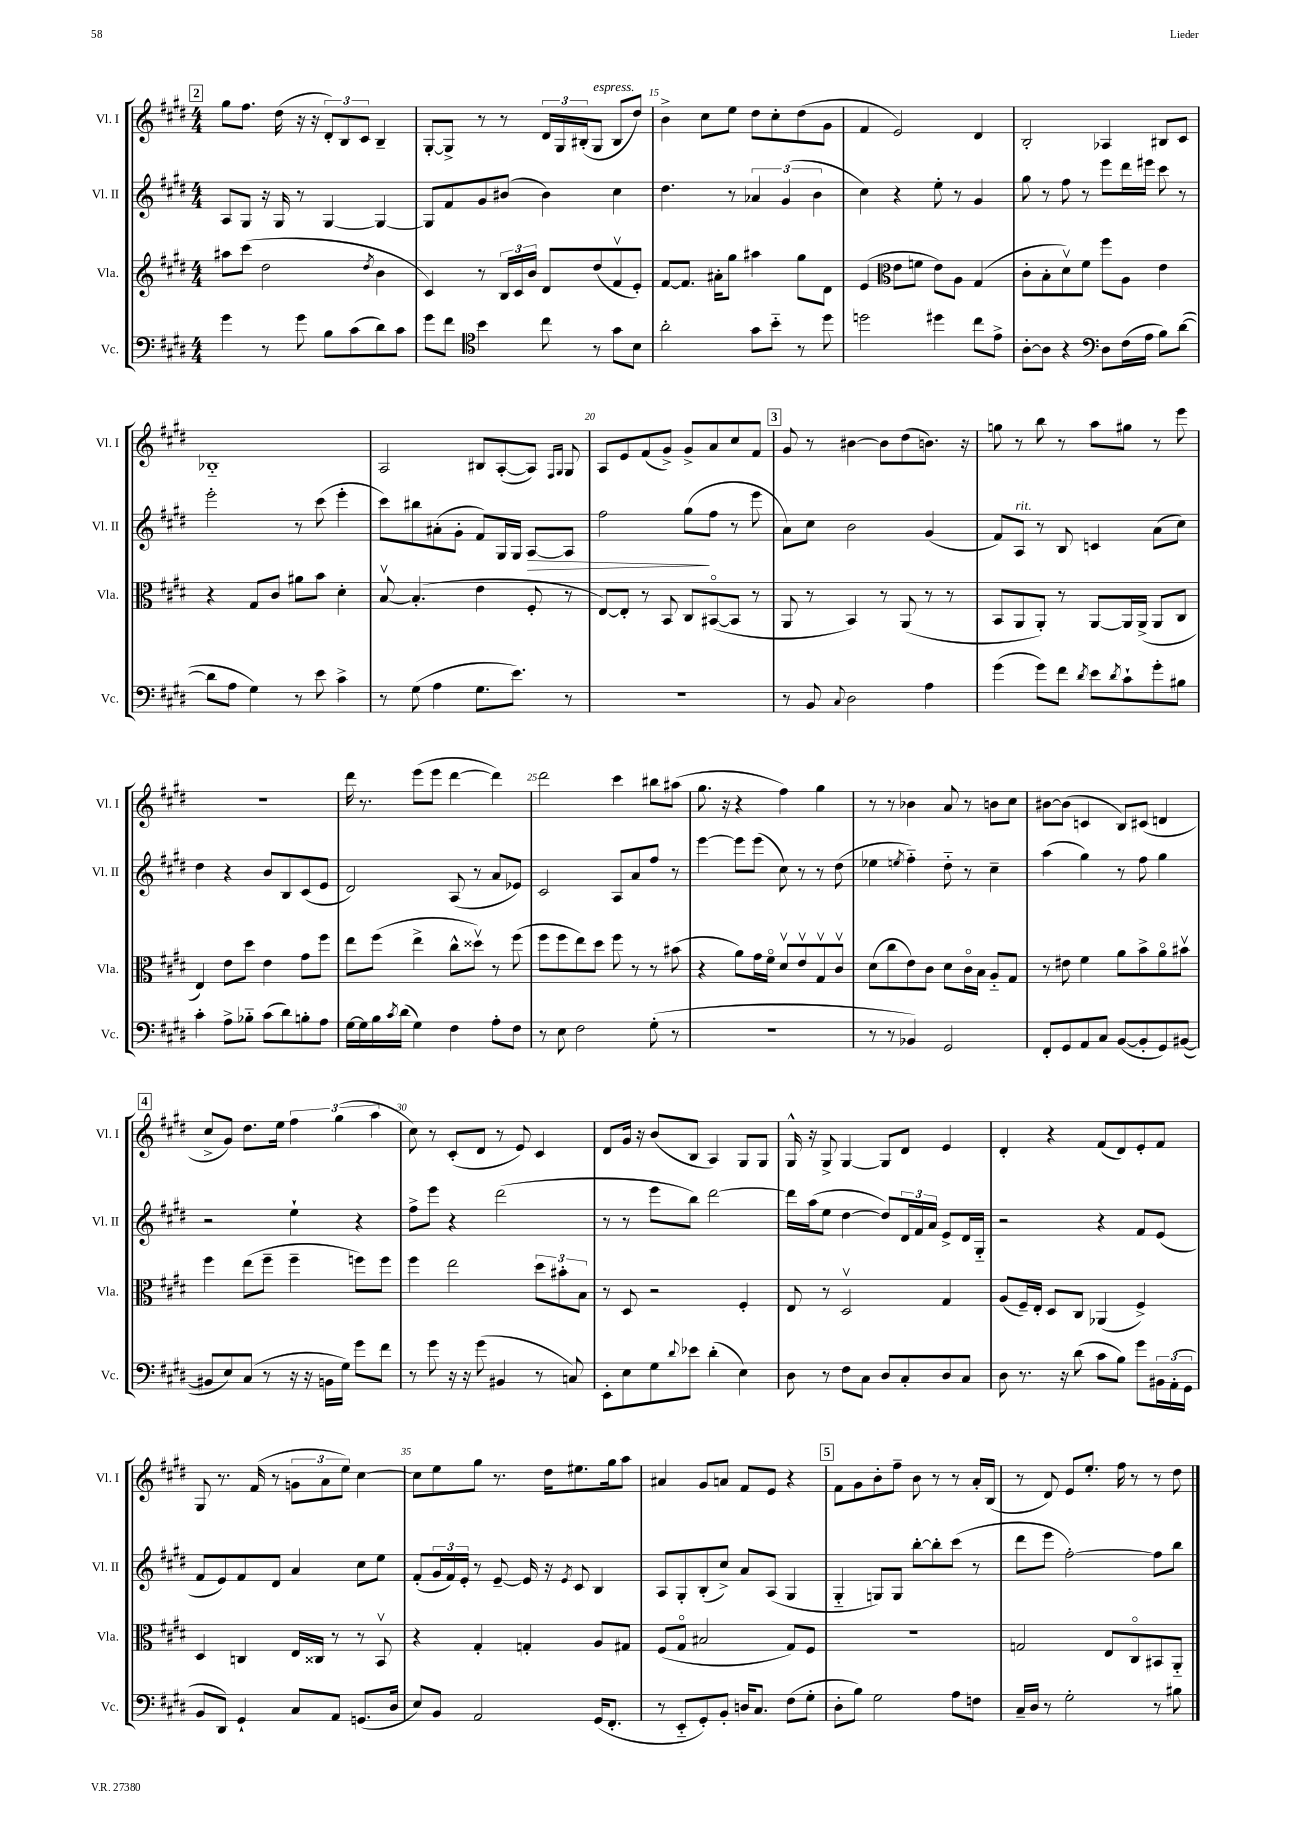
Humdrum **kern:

**kern	**kern	**kern	**kern
*staff4	*staff3	*staff2	*staff1
*clefF4	*clefG2	*clefG2	*clefG2
*k[f#c#g#d#]	*k[f#c#g#d#]	*k[f#c#g#d#]	*k[f#c#g#d#]
*M4/4	*M4/4	*M4/4	*M4/4
4g#\	8aa#\L	8A/L	8gg#\L
.	(8ccc#\J	8G#/J	8.ff#\J
8r	2dd#\	16r	.
.	.	16G#/	(16dd#\
8g#\	.	8r	16r
.	.	.	16r
8B\L	.	[4G#/	12d#'/L)
.	.	.	12B/
(8c#\	.	.	.
.	.	.	12c#/J
.	8qdd#/	.	.
8d#\)	4b\	4G#/_	4B~/
8c#\J	.	.	.
=	=	=	=
8g#\L	4c#/)	8G#/]L	[8G#'/L
8f#\J	.	8f#/	8G#^/]J
*clefC4	*	*	*
4b\	8r	8g#/	8r
.	24B/LL	(8b#/J	8r
.	24c#/	.	.
.	24b/JJ	.	.
8cc#\	8d#/L	4b#\)	24d#/LL
.	.	.	24G#/
.	.	.	(24B#'/J
8r	(8dd#/	.	8G#/J
8g#\L	8f#v/	4cc#\	8B#/L
8B\J	8e'/J)	.	8dd#/J)
=	=	=	=
2a'\	[8f#/L	4.dd#\	4b^\
.	8.f#/]J	.	.
.	.	.	8cc#\L
.	16a#'\LK	.	.
.	8gg#\J	8r	8ee\J
8g#\L	4aa#\	6a-/	8dd#\L
8b'~\J	.	.	8cc#'\
.	.	(6g#/	.
8r	8gg#\L	.	(8dd#\
.	.	6b\	.
8dd#\	8d#\J	.	8g#\J
=	=	=	=
2dd\	(4e/	4cc#\)	4f#/
*	*clefC3	*	*
.	8e\L	4r	2e/)
.	8f\J	.	.
4dd#\	8e\L)	8ee'\	.
.	8A\J	8r	.
8cc#\L	(4G#/	4g#/	4d#/
8e^\J	.	.	.
=	=	=	=
[8A'\L	8c#'\L	8gg#\	2B'/
8A\]J	8B'\	8r	.
4r	8d#v\)	8ff#\	.
.	8f#\J	8r	.
*clefF4	*	*	*
8D#\L	8ff#\L	8eee\L	4A-/
(16F#\L	8A\J	16ddd#\L	.
16A\JJ	.	16eee#\JJ	.
8B\L)	4e\	8ccc#\	8B#/L
([8d#\J	.	8r	8c#/J
=	=	=	=
8d#\]L	4r	2eee'\	1B-'~
8A\J	.	.	.
4G#\)	8G#/L	.	.
.	8c#/J	.	.
8r	8a#\L	8r	.
8e\	8b\J	(8ccc#\	.
4c#^\	4d#'\	4eee'\	.
=	=	=	=
8r	[8Bv/	8ccc#\L)	2A/
(8G#\	(4.B'/]	8bb#\	.
4A\	.	(8a#'\	.
.	.	8g#'\J	.
8.G#\L	4e\	8f#/L)	8B#/L
.	.	16G#/L	([8A'/
8.e\J)	.	16G#/JJ	.
.	8F#'/	[8A/L	8A/]J)
.	.	.	16qqF#/LL
.	.	.	16qqG#/JJ
8r	8r	8A/]J	8G#/
=	=	=	=
1r	[8E/L)	2ff#\	8A/L
.	8E'/]J	.	8e/
.	8r	.	(8f#/
.	8BB/	.	8g#^/J)
.	8C#/L	(8gg#\L	8g#^/L
.	([8BB#o/	8ff#\J	8a/
.	8BB#/]J	8r	8cc#/
.	8r	8eee\	8f#/J
=	=	=	=
8r	8AA/	8a\L)	8g#/
8BB/	8r	8cc#\J	8r
8qqC#/	.	.	.
2D#\	4BB/)	2b\	[4b#\
.	8r	.	8b#\]L
.	(8AA/	.	(8dd#\
4A\	8r	(4g#/	8.b\J)
.	8r	.	.
.	.	.	16r
=	=	=	=
(4g#\	8BB/L	8f#/L)	8gg\
.	8AA/	8A/J	8r
8g#\L)	8AA'/J)	8r	8bb\
8f#\J	8r	8B/	8r
8qd#/	.	.	.
8e\L	[8AA/L	4c/	8aa\L
8qd#/	.	.	.
8c#`\	16AA/]L	.	8gg#\J
.	(16AA^/JJ	.	.
8g#'\	8AA/L	(8a\L	8r
8B#\J	8C#/J	8cc#\J)	8eee\
=	=	=	=
4c#'\	4E/)	4dd#\	1r
8A^\L	8e\L	4r	.
8B-'~\J	8dd#\J	.	.
(8c#\L	4e\	8b/L	.
8d#\)	.	8B/	.
8B'\	8g#\L	(8c#/	.
8A\J	8ff#\J	8e/J	.
=	=	=	=
[16G#\LL	8ee\L	2d#/)	16ddd#\
16G#\]	.	.	8.r
16B\	(8ff#\J	.	.
8qc#/	.	.	.
(16d#\JJ	.	.	.
4G#\)	4ee^\	.	(8eee\L
.	.	.	8eee\J
4F#\	8cc#^^\L	(8A/	[4ddd#\
.	8dd##v\J)	8r	.
8A'\L	8r	8a/L	4ddd#\])
8F#\J	(8ff#\	8e-/J)	.
=	=	=	=
8r	8ff#\L	2c#/	2ddd#\
8E\	8ff#\	.	.
2F#\	8ee\)	.	.
.	8dd#\J	.	.
.	8ff#\	8A/L	4ccc#\
.	8r	8a/	.
(8G#'\	8r	8ff#/J	8bb#\L
8r	(8b#\	8r	(8aa#\J
=	=	=	=
1r	4r	[4eee\	8.gg#\
.	.	.	16r
.	8a\L)	8eee\]L	4r
.	16g#\L	(8eee\J	.
.	16f#o\JJ	.	.
.	8d#v/L	8cc#\)	4ff#\)
.	8ev/	8r	.
.	8G#v/	8r	4gg#\
.	8c#v/J	(8dd#\	.
=	=	=	=
8r	(8d#\L	4ee-\	8r
8r	8cc#\	.	8r
.	.	8qee/	.
4BB-/)	8e\)	4ff#'~\)	4b-\
.	8c#\J	.	.
2GG#/	8d#\L	8dd#'~\	8a/
.	16c#o\L	8r	8r
.	16B\JJ	.	.
.	8A'~/L	4cc#~\	8b\L
.	8G#/J	.	8cc#\J
=	=	=	=
8FF#'/L	8r	(4aa\	[8b#\L
8GG#/	8e#\	.	(8b#\]J
8AA/	4f#\	4gg#\)	4c/
8C#/J	.	.	.
([8BB/L	8a\L	8r	8B/L)
8BB'/]	8b^\	8ff#\	(8c#/J
8GG#/)	8ao\	4gg#\	4d/
([8BB#/J	8b#v\J	.	.
=	=	=	=
8BB#/]L	4ff#\	2r	8cc#^/L
8E/)	.	.	8g#/J)
(8C#/J	(8ee\L	.	8.dd#\L
8r	8ff#~\J	.	.
.	.	.	16ee\Jk
16r	4ff#~\	4ee`\	6ff#\
16r	.	.	.
16BB\LL	.	.	.
.	.	.	(6gg#\
16G#\JJ)	.	.	.
8g#\L	8ff\L)	4r	.
.	.	.	6aa\
8f#\J	8ff\J	.	.
=	=	=	=
8r	4ff#\	8ff#^\L	8cc#\)
8g#\	.	8eee\J	8r
16r	2ee\	4r	(8c#'/L
16r	.	.	.
(8g#\	.	.	8d#/J
4BB#/	.	(2ddd#\	8r
.	.	.	8e/)
8r	12dd#\L	.	4c#/
.	12b#'\	.	.
8C/)	.	.	.
.	12B\J	.	.
=	=	=	=
8EE'\L	8r	8r	8d#/L
8E\	8D#/	8r	16g#/Jk
.	.	.	16r
8G#\	2r	8eee\L	(8b/L
8qqd#/	.	.	.
8e-\J	.	8bb\J)	8B/J
(4d#'\	.	[2ddd#\	4A/)
4E\)	4F#'/	.	8G#/L
.	.	.	8G#/J
=	=	=	=
8D#\	8E/	16ddd#\]LL	16G#^^/
.	.	(16aa\J	16r
8r	8r	8ee\J	8G#^/
8F#\L	2D#v/	[4dd#\	[4G#/
8C#\J	.	.	.
8D#/L	.	8dd#/]L)	8G#/]L
8C#'/	.	24d#/L	8d#/J
.	.	24f#/	.
.	.	24a/JJ	.
8D#/	4G#/	8e^/L	4e/
8C#/J	.	16d#/L	.
.	.	16G#'~/JJ	.
=	=	=	=
8D#\	(8A/L	2r	4d#'/
8.r	16F#~/L)	.	.
.	16E'/JJ	.	.
.	8D#/L	.	4r
16r	.	.	.
(8d#\	8C#/J	.	.
8c#\L	(4AA-/	4r	(8f#/L
8B\J)	.	.	8d#/)
8g#\L	4F#^/)	8f#/L	8e'/
24BB#\L	.	(8e/J	8f#/J
(24AA'\	.	.	.
24GG#\JJ	.	.	.
=	=	=	=
8BB/L	4D#/	8f#/L	8G#/
8DD#/J)	.	8e/)	8.r
4GG#`/	4C/	8f#/	.
.	.	.	(16f#/
.	.	8d#/J	8r
8C#/L	16E/LL	4a/	12g\L
.	16C##/JJ	.	.
.	.	.	12a\
8AA/J	8r	.	.
.	.	.	12ee\J)
(8.GG/L	8r	8cc#\L	[4cc#\
.	8BBv/	8ee\J	.
16D#/Jk	.	.	.
=	=	=	=
8E/L)	4r	(8f#'/L	8cc#\]L
8BB/J	.	24g#/L	8ee\
.	.	24f#/)	.
.	.	24e'/JJ	.
2AA/	4G#'/	8r	8gg#\J
.	.	[8e~/	8.r
.	4G'/	16e/]	.
.	.	16r	16dd#\LK
.	.	8qe/	.
.	.	8c#/	8.ee#\
(16GG#/LK	8A/L	4B/	.
8.FF#'/J	.	.	16gg#\k
.	8G#/J	.	8aa\J
=	=	=	=
8r	(8F#/L	8A/L	4a#/
8EE'~/L	8G#o/J	8G#'/	.
8GG#'/)	2B#/	(8B'/	8g#/L
8BB'/J	.	8cc#^/J)	8a/J
16D/LK	.	8a/L	8f#/L
8.C#/J	.	.	.
.	.	(8A/J	8e/J
(8F#\L	8G#/L)	4G#/	4r
8G#'\J	8F#/J	.	.
=	=	=	=
8D#'\L	1r	4G#'~/	8f#\L
8B\J)	.	.	8g#\
2G#\	.	8G/L)	8b'\
.	.	8G/J	8ff#~\J
.	.	[8bb'\L	8b\
.	.	8bb'\]	8r
8A\L	.	(8ccc#\J	8r
8F\J	.	8r	16a'/LL
.	.	.	(16B/JJ
=	=	=	=
16C#~/LL	2G/	8ddd#\L	8r
16D#/JJ	.	.	.
8r	.	8eee\J	8d#/)
2G#'\	.	[2ff#'\)	8e/L
.	.	.	8.ee'/J
.	8E/L	.	.
.	.	.	16ff#\
.	8C#o/	.	8r
8r	8BB#/	8ff#\]L	8r
8B#\	8AA'~/J	8bb\J	8dd#\
==	==	==	==
*-	*-	*-	*-
